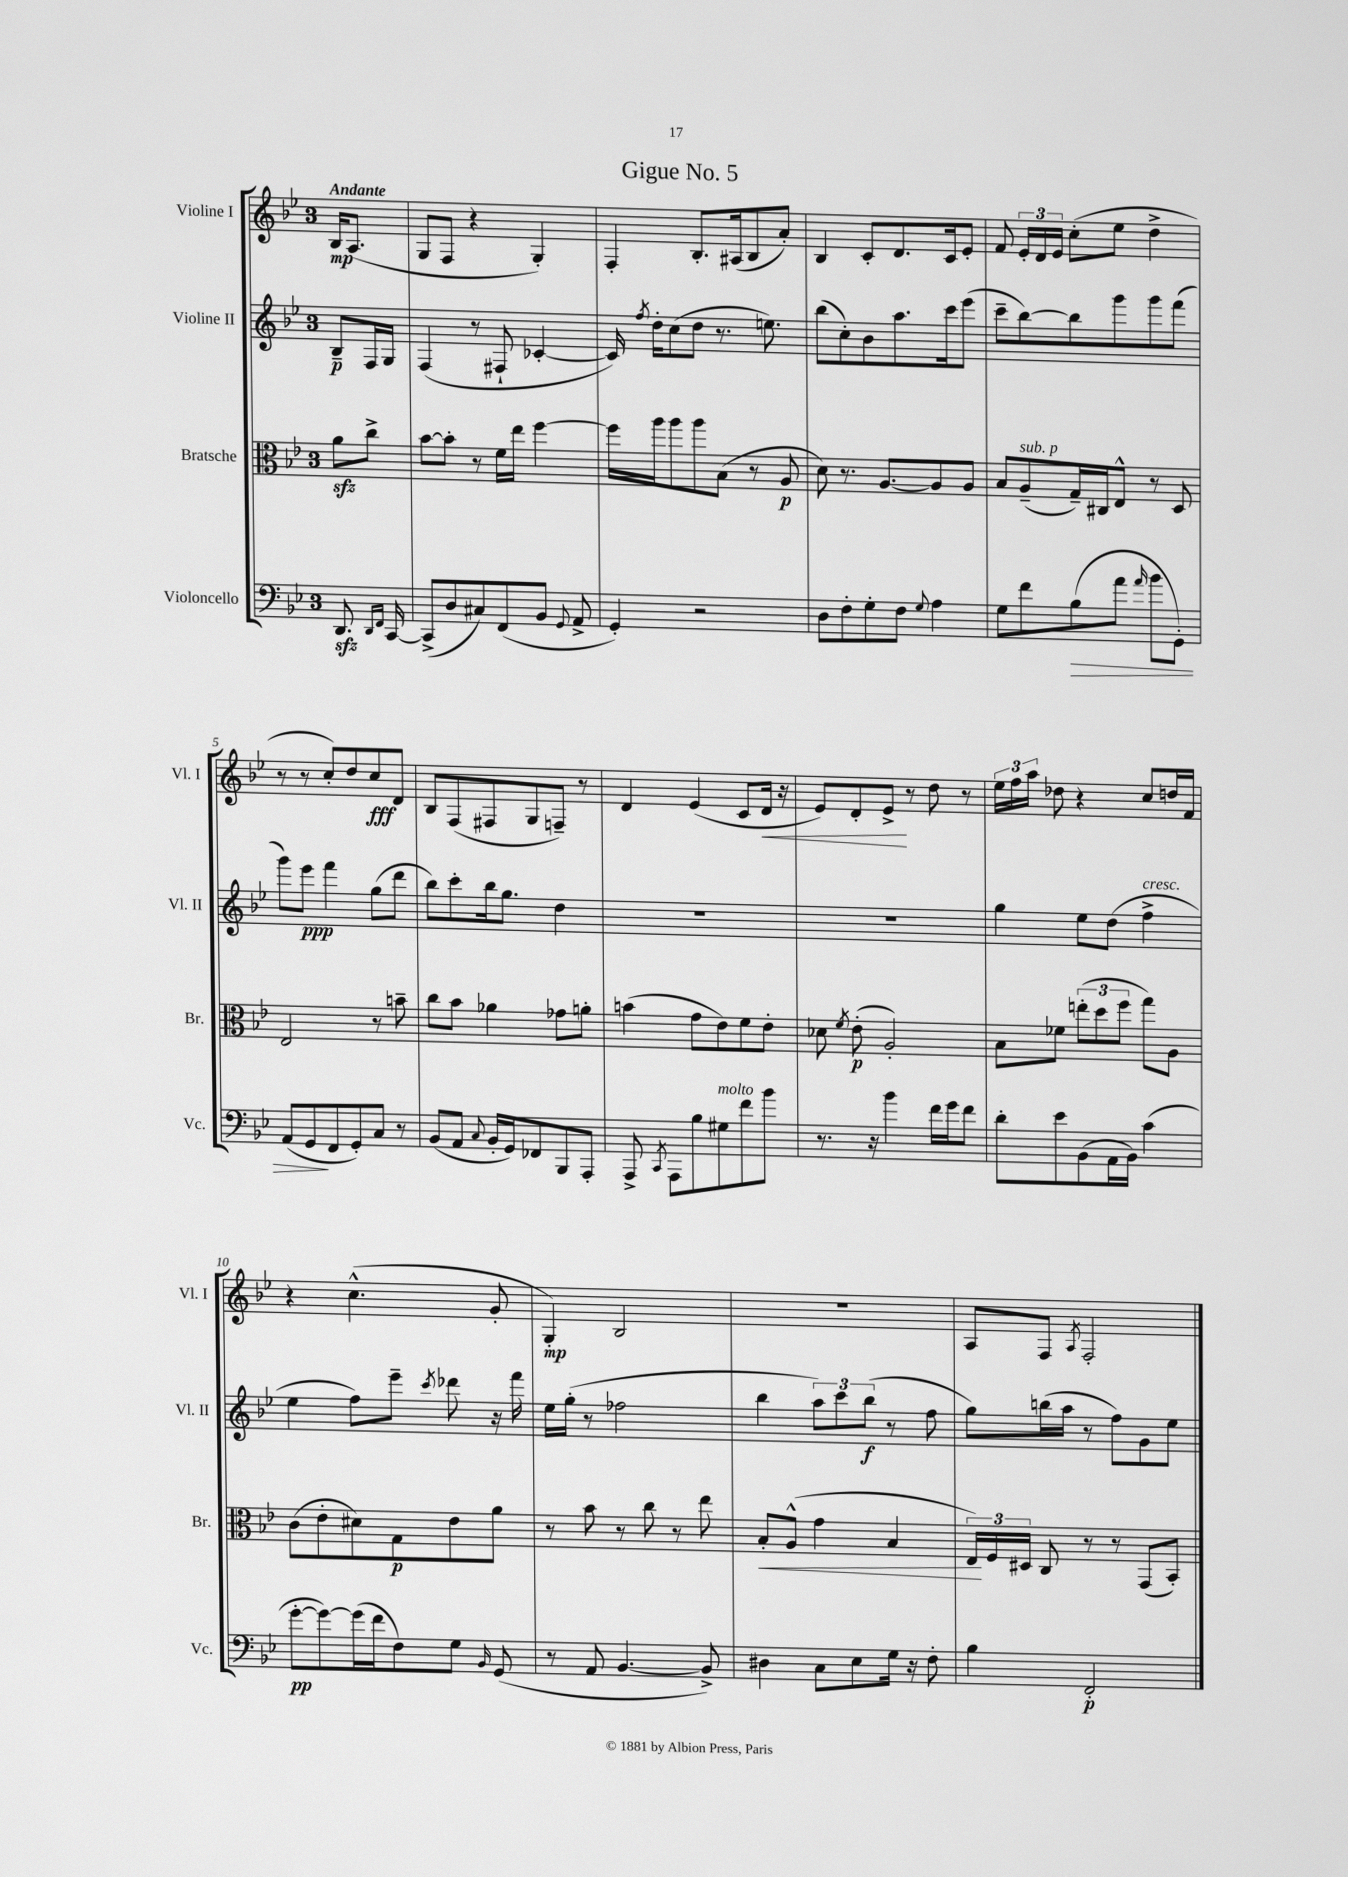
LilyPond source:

\header { title = "Gigue No. 5" }
<<
\new StaffGroup <<
\new Staff = "s0" \with { instrumentName = "Violine I" shortInstrumentName = "Vl. I" } {
    \clef treble \key bes \major \once \override Staff.TimeSignature.style = #'single-digit \time 3/4 \partial 4 \tempo "Andante"
    \autoBeamOff bes16[\mp a8.]( |
    g8[ f8] r4 g4-.) |
    f4-. bes8.[-. ais16( bes8 a'8]-.) |
    bes4 c'8[-. d'8. c'16 ees'8]-. |
    f'8 \tuplet 3/2 { ees'16[-. d'16 ees'16] } c''8[-.( ees''8] d''4-> |
    r8 r8 c''8[-.) d''8 c''8\fff d'8] |
    bes8[ f8( fis8 g8 f8]--) r8 |
    d'4 ees'4( c'8[ d'16]\< r16 |
    ees'8[) d'8-. ees'8]->\! r8 d''8 r8 |
    \tuplet 3/2 { ees''16[ f''16 a''16] } des''8 r4 c''8[ d''16 f'16] |
    r4 c''4.-^( g'8-. |
    g4-.\mp) bes2 |
    R2. |
    a8[ f8] \acciaccatura { a8 } f2-. \bar "|." |
}
\new Staff = "s1" \with { instrumentName = "Violine II" shortInstrumentName = "Vl. II" } {
    \clef treble \key bes \major \once \override Staff.TimeSignature.style = #'single-digit \time 3/4 \partial 4
    \autoBeamOff bes8[--\p f16 g16] |
    f4( r8 fis8-! ces'4~-. |
    ces'16) \acciaccatura { f''8 } d''16[-. c''8( d''8] r8. e''8.) |
    bes''8[( c''8-.) bes'8 a''8. c'''16 ees'''8]( |
    c'''8[-- bes''8~) bes''8 g'''8 g'''8 f'''8]( |
    g'''8[) ees'''8]\ppp f'''4 g''8[( d'''8] |
    bes''8[) c'''8-. bes''16 g''8.] d''4 |
    R2. |
    R2. |
    g''4 ees''8[ d''8]( f''4->^\markup { \italic "cresc." } |
    ees''4 f''8[) ees'''8]-- \acciaccatura { c'''8 } des'''8 r16 f'''16 |
    ees''16[ g''16]-.( r8 fes''2 |
    bes''4 \tuplet 3/2 { a''8[) c'''8 bes''8]\f( } r8 f''8 |
    g''8[) b''16( a''16] r8 f''8[) g'8 ees''8] \bar "|." |
}
\new Staff = "s2" \with { instrumentName = "Bratsche" shortInstrumentName = "Br." } {
    \clef alto \key bes \major \once \override Staff.TimeSignature.style = #'single-digit \time 3/4 \partial 4
    \autoBeamOff a'8[\sfz c''8]-> |
    bes'8[~ bes'8]-. r8 f'16[ ees''16] f''4~ |
    f''16[ a''16 a''8 a''8 bes8]( r8 a8\p |
    d'8) r8. a8.[~ a8 a8] |
    bes8[ a8--^\markup { \italic "sub. p" }( g16--) cis16 ees8]-^ r8 d8 |
    ees2 r8 b'8-- |
    c''8[ bes'8] aes'4 ges'8[ a'8]-. |
    b'4( g'8[ ees'8) f'8 ees'8]-. |
    des'8 \acciaccatura { f'8 } ees'8-.\p( a2-.) |
    bes8[ fes'8] \tuplet 3/2 { e''8[-.( d''8 f''8] } g''8[) a8] |
    c'8[( ees'8-. dis'8) g8\p ees'8 a'8] |
    r8 bes'8 r8 c''8 r8 ees''8 |
    bes8[-.\< a8]-^( g'4 bes4 |
    \tuplet 3/2 { ees16[\!) f16 dis16] } c8 r8 r8 g,8[( bes,8]-.) \bar "|." |
}
\new Staff = "s3" \with { instrumentName = "Violoncello" shortInstrumentName = "Vc." } {
    \clef bass \key bes \major \once \override Staff.TimeSignature.style = #'single-digit \time 3/4 \partial 4
    \autoBeamOff d,8.\sfz \grace { d,16[ f,16] } c,16~ |
    c,8[->( d8 cis8) f,8( bes,8] \appoggiatura { g,8 } a,8-> |
    g,4-.) r2 |
    d8[ f8-. g8-. f8] \appoggiatura { g8 } a4 |
    g8[ f'8 bes8\>( a'8] \grace { a'16 } bes'8[ g,8]-.) |
    a,8[( g,8\! f,8 g,8-.) c8] r8 |
    bes,8[( a,8] \appoggiatura { c8 } bes,16[-. g,16) fes,8 bes,,8 a,,8]-. |
    a,,8-> \acciaccatura { c,8 } a,,8[ bes8 gis8^\markup { \italic "molto" } f'8 bes'8] |
    r8. r16 bes'4 f'16[ g'16 f'8] |
    d'8[-. ees'8 bes,8( a,16 bes,16]) c'4( |
    g'8[~-.\pp g'8~) g'16( f'16 f8) g8] \grace { bes,16 } g,8( |
    r8 a,8 bes,4.~ bes,8->) |
    dis4 c8[ ees8 g16] r16 f8-. |
    bes4 f,2-.\p \bar "|." |
}
>>
>>
